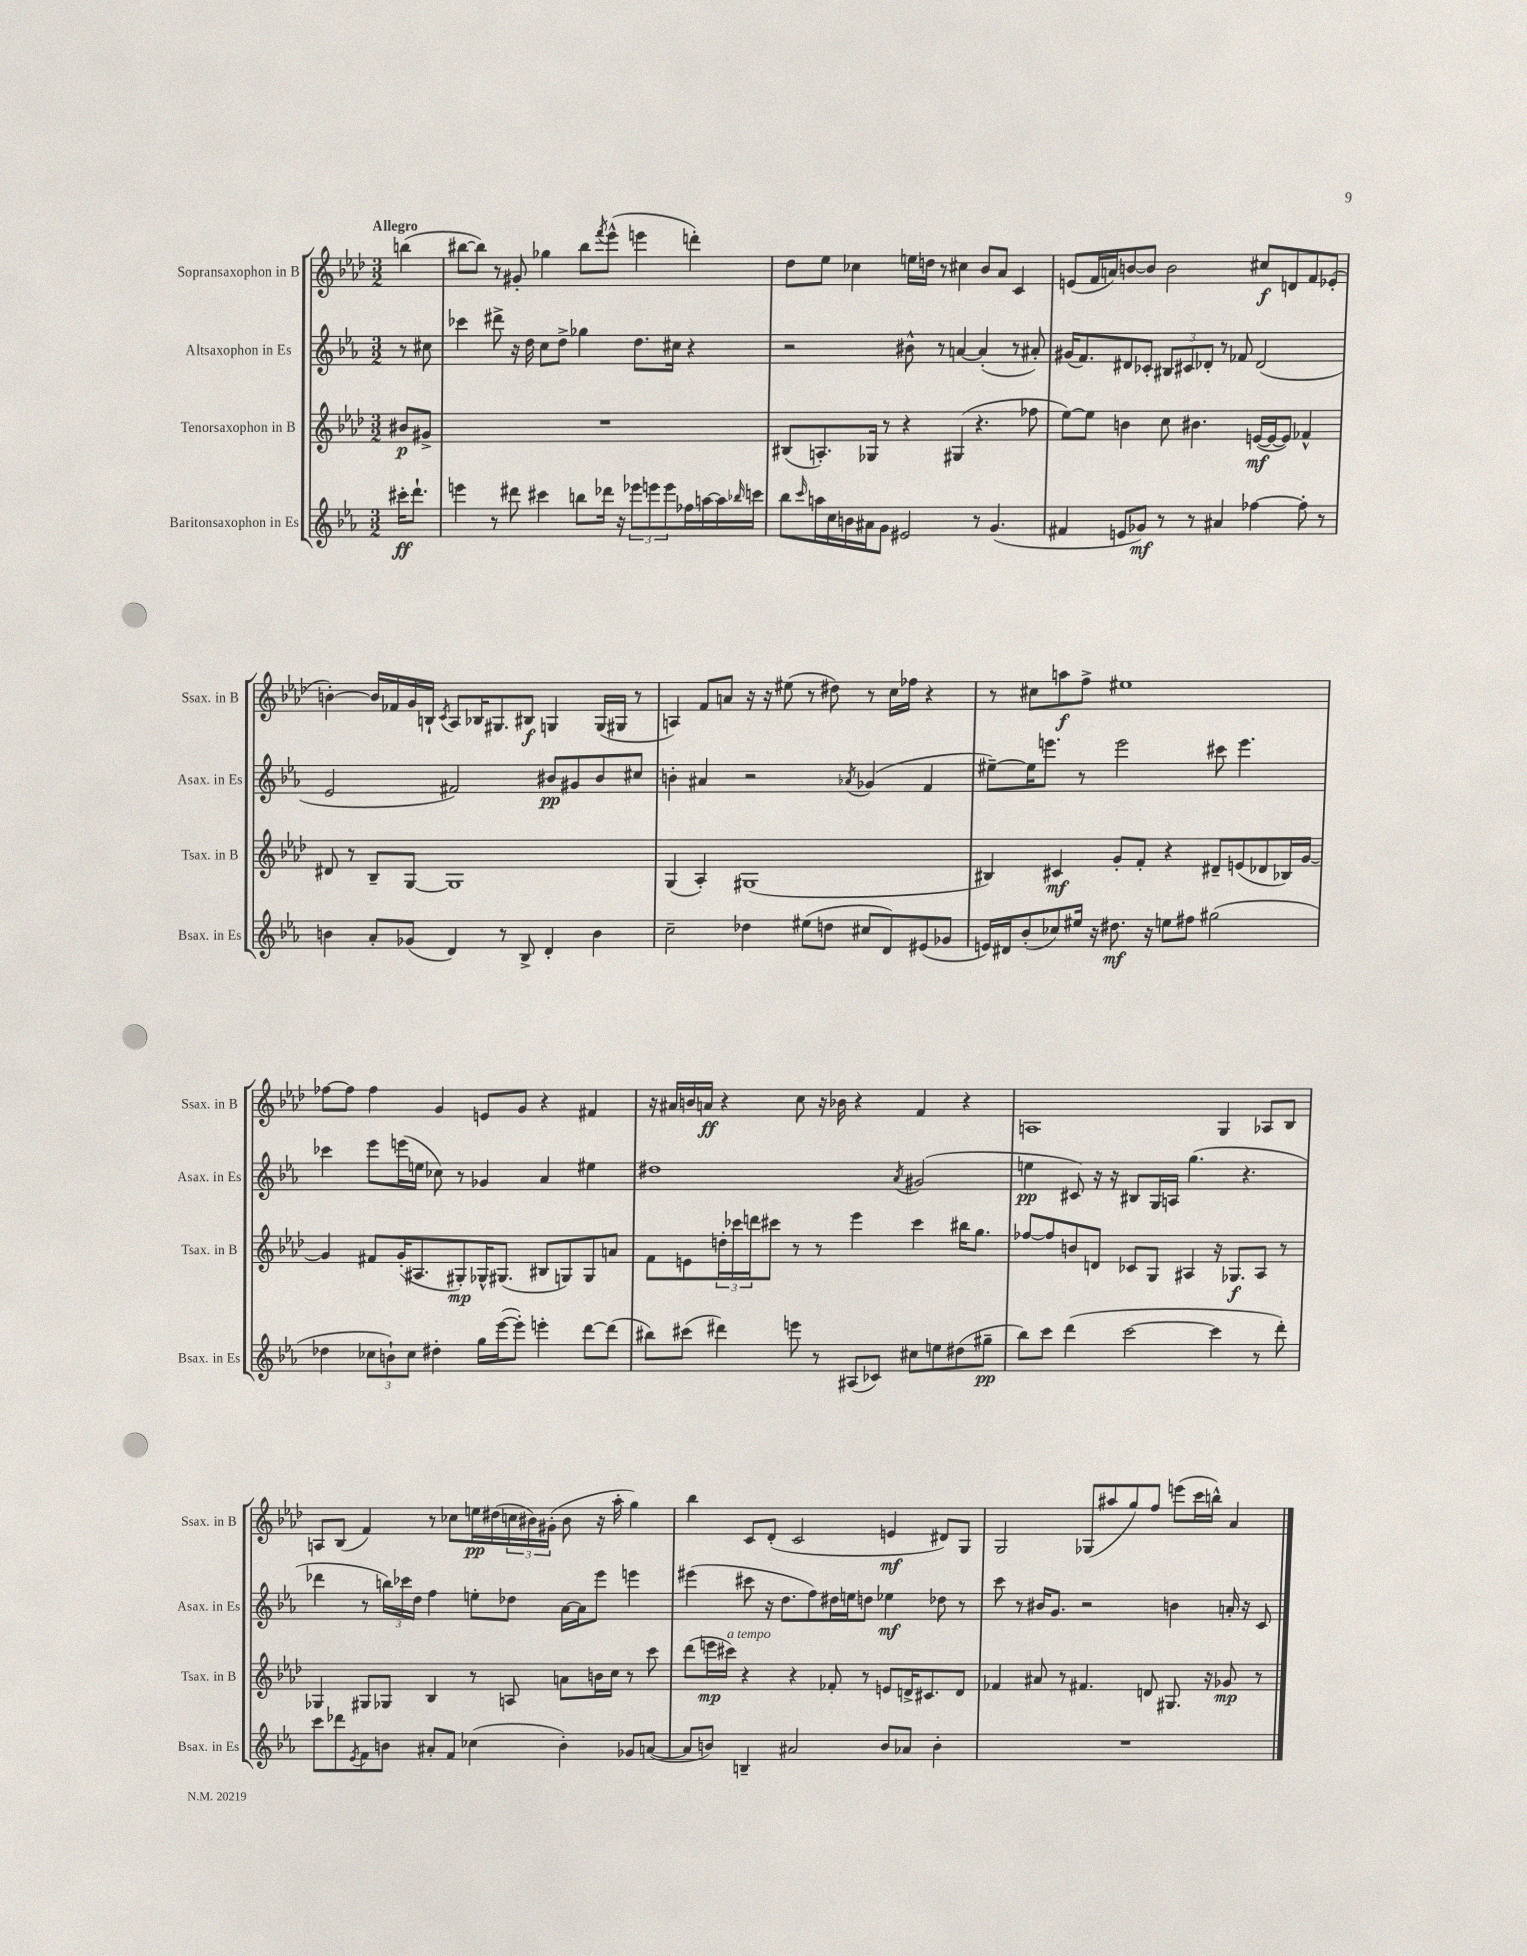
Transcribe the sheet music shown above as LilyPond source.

<<
\new StaffGroup <<
\new Staff = "s0" \with { instrumentName = "Sopransaxophon in B" shortInstrumentName = "Ssax. in B" } {
    \clef treble \key aes \major \numericTimeSignature \time 3/2 \partial 4 \tempo "Allegro"
    b''4( |
    bis''8~ bis''8) r8 gis'8-. ges''4 bis''8 \acciaccatura { f'''8 } ees'''8-^( e'''4 d'''4-.) |
    des''8 ees''8 ces''4 e''16 d''16 r8 cis''4 bes'8 aes'8 c'4 |
    e'8( f'16 a'16) b'8~ b'8 b'2 cis''8\f d'8 f'8 ees'8-.( |
    b'4~-.) b'16 fes'16 g'16 b16-! \acciaccatura { c'8 } aes8 bes16 gis8. bis8\f g4 g16( gis16 r8 |
    a4) f'8 a'8 r16 r16 eis''8( r8 dis''8) r8 c''16 fes''16 r4 |
    r8 cis''8 a''8\f f''8-> eis''1 |
    fes''8~ fes''8 fes''4 g'4 e'8 g'8 r4 fis'4 |
    r16 ais'16 b'16 a'16\ff r4 c''8 r16 bes'16 r4 f'4 r4 |
    a1 g4 aes8 bes8 |
    a8 bes8( f'4) r8 ces''8 e''16\pp dis''16( \tuplet 3/2 { c''16 bis'16) gis'16-.( } bis'8 r16 aes''16-. g''4) |
    bes''4 c'8 des'8-.( c'2 e'4\mf dis'8) g8 |
    g2 ges8( ais''8 g''8) f''8 e'''8( c'''16 b''16-^) aes'4 \bar "|." |
}
\new Staff = "s1" \with { instrumentName = "Altsaxophon in Es" shortInstrumentName = "Asax. in Es" } {
    \clef treble \key ees \major \numericTimeSignature \time 3/2 \partial 4
    r8 cis''8 |
    ces'''4 dis'''8-> r16 d''16 c''8 d''8-> ges''4 d''8. cis''16 r4 |
    r2 bis'8-^ r8 a'4~ a'4-.( r8 ais'8-.) |
    gis'16( f'8.) dis'8 ces'8-. \tuplet 3/2 { bis8 cis'8 des'8-. } r8 fes'8 des'2( |
    ees'2 fis'2) bis'8\pp gis'8 bis'8 cis''8 |
    b'4-. ais'4 r2 \acciaccatura { aes'8 } ges'4( f'4 |
    eis''8~--) eis''16 e'''8. r8 e'''2 cis'''8 e'''4. |
    ces'''4 ees'''8 e'''16( e''16 ces''8) r8 ges'4 aes'4 eis''4 |
    dis''1 \acciaccatura { aes'8 } gis'2( |
    e''4\pp cis'8) r16 r16 bis8 g16 a16 g''4.( r4. |
    des'''4 r8 \tuplet 3/2 { b''16) ces'''16 d''16 } f''4 e''8-. des''8 aes'16~ aes'16 ees'''8 e'''4 |
    eis'''4( cis'''8 r16 d''8. f''8) dis''16 e''16 d''8 ees''4\mf des''8 r8 |
    c'''8 r8 bis'16 g'8. r2 b'4 a'16-. r16 c'8 \bar "|." |
}
\new Staff = "s2" \with { instrumentName = "Tenorsaxophon in B" shortInstrumentName = "Tsax. in B" } {
    \clef treble \key aes \major \numericTimeSignature \time 3/2 \partial 4
    bis'8\p gis'8-> |
    R1. |
    bis8( a8.-.) ges16 r8 r4 gis4( r4. fes''8 |
    ees''8~) ees''8 b'4 c''8 bis'4. e'16~\mf( e'16~ e'8) fes'4-^ |
    dis'8 r8 bes8-- g8~ g1 |
    g4( aes4-.) gis1( |
    bis4) cis'4\mf g'8-. f'8-. r4 dis'8-- e'8( des'8 bes16) g'16~ |
    g'4 fis'8 g'16-.( ais8. gis8-.\mp) ges16-^ gis8.( bis8 g8) g8 a'8 |
    f'8 e'8 \tuplet 3/2 { d''16-. ces'''16 d'''16 } cis'''8 r8 r8 ees'''4 cis'''4 bis''16 g''8. |
    fes''8~ fes''8 b'8 d'8 ces'8 g8 ais4 r16 ges8.\f ais8 r8 |
    ges4 gis8 ges8 bes4 r8 a8 a'8 b'16 c''16 r8 c'''8 |
    des'''8( e'''16\mp cis'''16^\markup { \italic "a tempo" }) r4 r4 fes'8-. r8 e'8 d'16-> cis'8. d'8 |
    fes'4 ais'8 r8 fis'4. d'8 gis8. r16 ges'8\mp r8 \bar "|." |
}
\new Staff = "s3" \with { instrumentName = "Baritonsaxophon in Es" shortInstrumentName = "Bsax. in Es" } {
    \clef treble \key ees \major \numericTimeSignature \time 3/2 \partial 4
    cis'''16-.\ff d'''8.-! |
    e'''4 r8 dis'''8 cis'''4 b''8 des'''16 r16 \tuplet 3/2 { ees'''8 e'''8 e'''8 } fes''16 a''16~ a''16 \grace { bes''16 } c'''16 |
    bes''8 \grace { c'''16 } a''16 c''16 b'16 ais'16 g'8 eis'2 r8 g'4.( |
    fis'4 e'8 ges'8\mf) r8 r8 ais'4 fes''4~ fes''8-. r8 |
    b'4 aes'8-. ges'8( d'4) r8 bes8-> d'4-. b'4 |
    c''2-- des''4 eis''8( d''8 cis''8 d'8) eis'8( ges'8 |
    e'16) dis'16 bes'8-.( ces''8) eis''16 r16 dis''8.\mf r16 e''8 fis''8 gis''2( |
    des''4 \tuplet 3/2 { ces''8 b'8-!) ces''8 } dis''4-. g''16 ees'''16~( ees'''8-.) e'''4-. d'''8~ d'''8( |
    bis''8) cis'''8( dis'''4) e'''8 r8 ais8( ces'8) cis''8 e''8 dis''8( gis''8--\pp |
    bes''8) c'''8 d'''4( c'''2~ c'''4 r8 d'''8-.) |
    c'''8 des'''8 \acciaccatura { ees'8 } f'8 b'8 ais'8-. f'8 ces''4( b'4-.) ges'8 a'8~( |
    a'8 b'8) b4-- ais'2 b'8 aes'8 b'4-. |
    R1. \bar "|." |
}
>>
>>
\layout { \context { \Score \remove "Bar_number_engraver" } }
